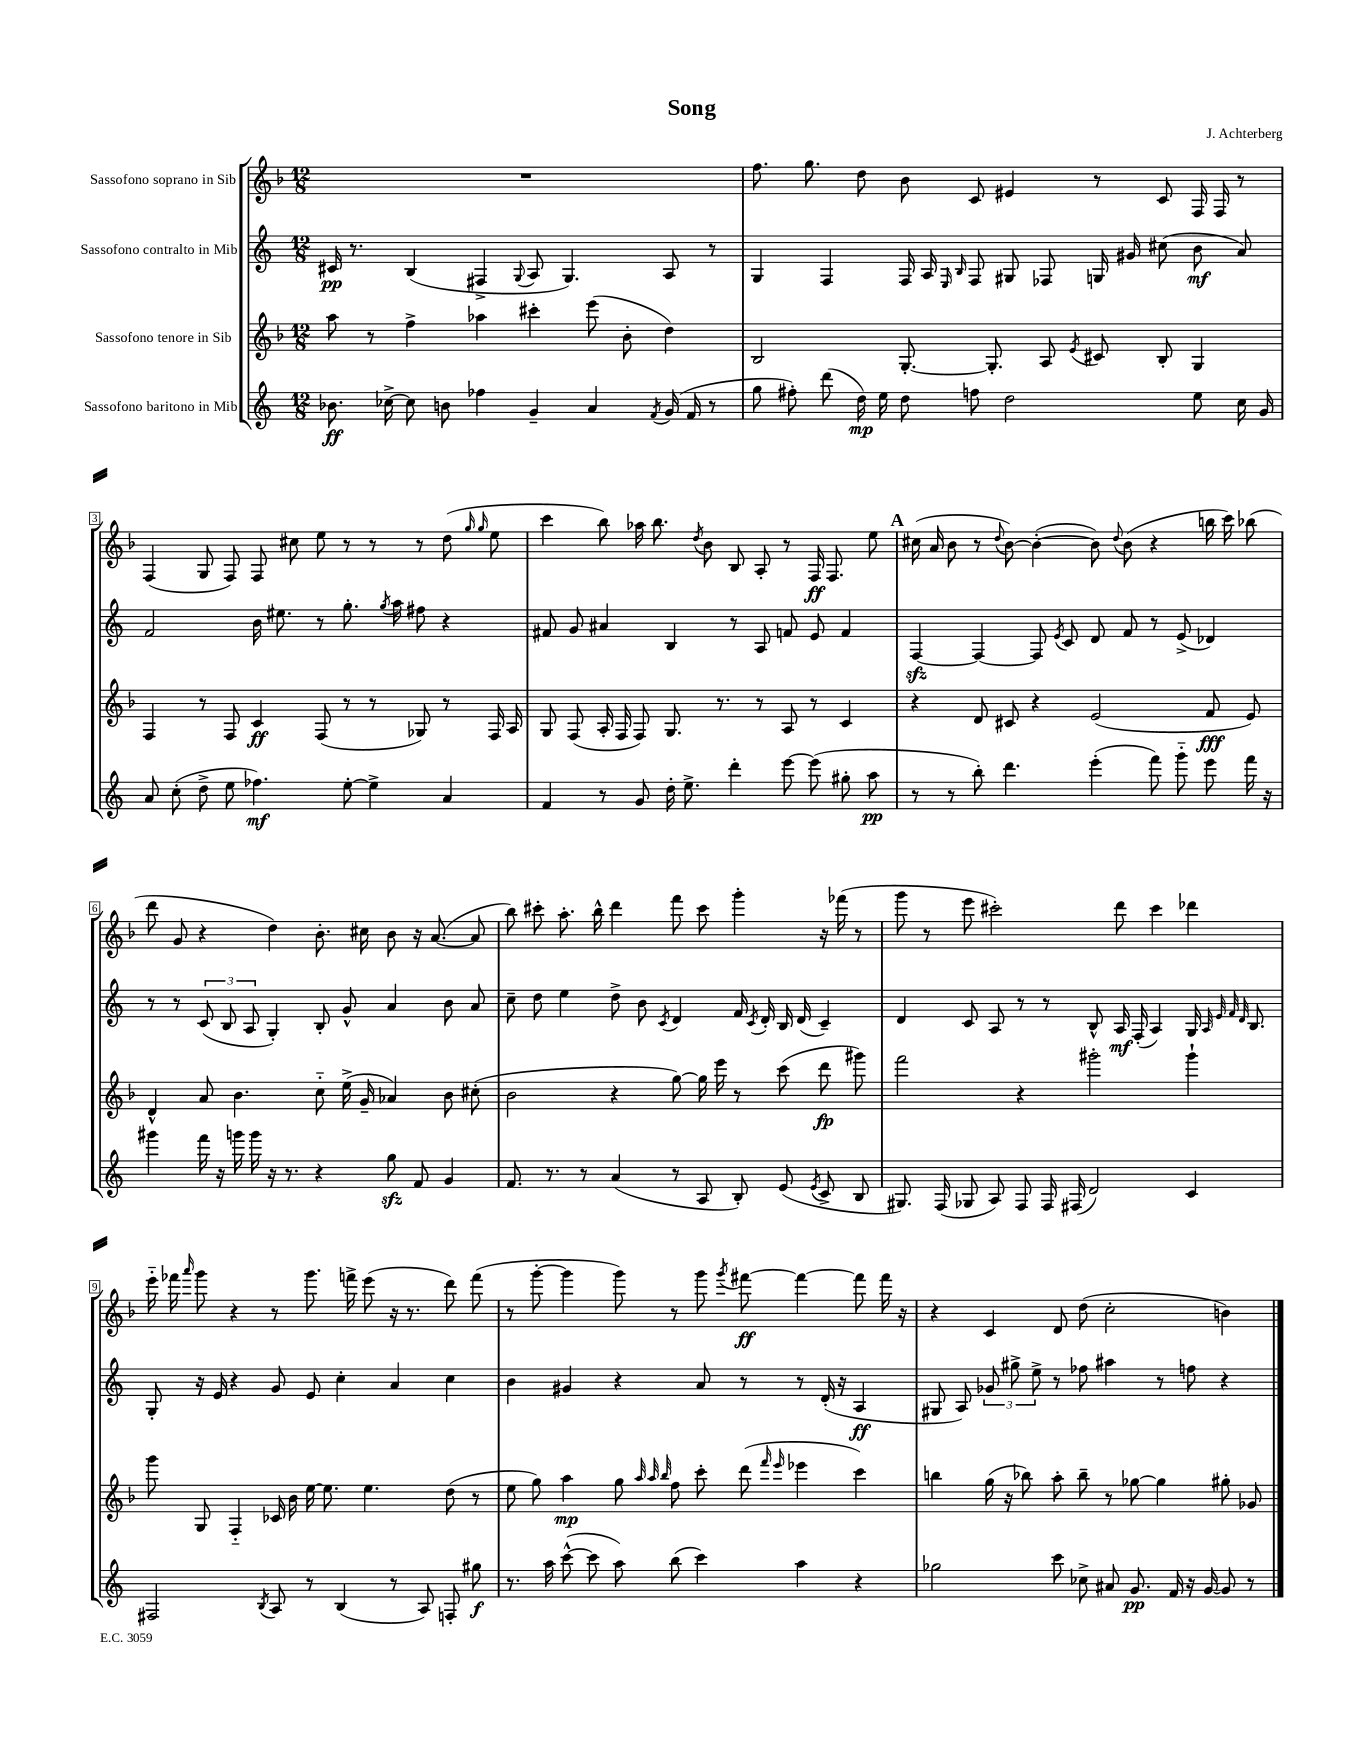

**kern	**kern	**kern	**kern
*staff4	*staff3	*staff2	*staff1
*clefG2	*clefG2	*clefG2	*clefG2
*k[]	*k[b-]	*k[]	*k[b-]
*M12/8	*M12/8	*M12/8	*M12/8
8.b-	8aa	16c#	1.r
.	.	8.r	.
.	8r	.	.
[16cc-^	.	.	.
8cc-]	4ff^	(4B	.
8b	.	.	.
4ff-	4aa-	4F#^	.
.	.	8qqG	.
4g~	4ccc#'	8A	.
.	.	4.G)	.
4a	(8eee	.	.
.	8b-'	.	.
8qf	.	.	.
(16g	4dd)	8A	.
16f	.	.	.
8r	.	8r	.
=	=	=	=
8gg	2B-	4G	8.ff
8ff#')	.	.	.
.	.	.	8.gg
(8ddd	.	4F	.
16dd)	.	.	8dd
16ee	.	.	.
8dd	[8.G'	16F	8b-
.	.	16A	.
.	.	16qqE	.
.	.	16qqB	.
8ff	.	8F	8c
.	8.G']	.	.
2dd	.	8G#	4e#
.	8A	8F-	.
.	8qe	.	.
.	8c#	16G	8r
.	.	16g#	.
.	8B-'	(8cc#	8c
8ee	4G	8b	16F
.	.	.	16F
16cc	.	8a)	8r
16g	.	.	.
=	=	=	=
8a	4F	2f	(4F
(8cc'	.	.	.
8dd^	8r	.	8G
8ee	8F	.	8F)
4.ff-)	4c	16b	8F
.	.	8.ee#	.
.	.	.	8cc#
.	(8F	8r	8ee
[8ee'	8r	8.gg'	8r
4ee^]	8r	.	8r
.	.	8qgg	.
.	.	16aa	.
.	8G-)	8ff#	8r
4a	8r	4r	(8dd
.	.	.	16qqgg
.	.	.	16qqgg
.	16F	.	8ee
.	16A	.	.
=	=	=	=
4f	8G	8f#	4ccc
.	(8F	8g	.
8r	16A'	4a#	8bb-)
.	16F	.	.
8g	8F)	.	16aa-
.	.	.	8.bb-
16dd'	8.G	4B	.
8.ee^	.	.	.
.	.	.	8qdd
.	.	.	8b-
.	8.r	.	.
4ddd'	.	8r	8B-
.	8r	8A	8A'
[8eee	8A	8f	8r
(8eee]	8r	8e	16F
.	.	.	8.F
8gg#'	4c	4f	.
8aa	.	.	8ee
=	=	=	=
8r	4r	[4F	(16cc#
.	.	.	16a
8r	.	.	8b-
8bb')	8d	4F_	8r
.	.	.	8qqdd
4.ddd	8c#	.	[8b-)
.	4r	8F]	(4b-'_
.	.	8qe	.
.	.	8c	.
(4eee'	(2e	8d	8b-])
.	.	.	8qqdd
.	.	8f	(8b-
8fff)	.	8r	4r
8ggg'~	.	(8e^	.
8eee	8f	4d-)	16bb
.	.	.	16ccc)
16fff	8e)	.	(8bb-
16r	.	.	.
=	=	=	=
4ggg#	4d^^	8r	8ddd
.	.	8r	8g
16fff	8a	(12c	4r
16r	.	.	.
.	.	12B	.
16ggg	4.b-	.	.
.	.	12A	.
16ggg	.	.	.
16r	.	4G')	4dd)
8.r	.	.	.
4r	8cc'~	8B'	8.b-'
.	(16ee^	8g^^	.
.	16g~	.	16cc#
8gg	4a-)	4a	8b-
8f	.	.	16r
.	.	.	([8.a
4g	8b-	8b	.
.	(8cc#'	8a	8a]
=	=	=	=
8.f	2b-	8cc~	8bb-)
.	.	8dd	8ccc#'
8.r	.	.	.
.	.	4ee	8.aa'
8r	.	.	.
.	.	.	16bb-^^
(4a	4r	8dd^	4ddd
.	.	8b	.
.	.	8qc	.
8r	[8gg)	4d	8fff
8A	16gg]	.	8ccc#
.	16eee	.	.
8B')	8r	16f	4ggg'
.	.	8qc	.
.	.	16d'	.
(8e	(8ccc	16B	.
.	.	(16d	.
8qe	.	.	.
8c^	8ddd	4c~)	16r
.	.	.	(16fff-
8B	8ggg#)	.	8r
=	=	=	=
8.G#)	2fff	4d	8ggg
.	.	.	8r
(16F	.	.	.
8G-	.	8c	8eee
8A)	.	8A	2ccc#')
8F	4r	8r	.
16F	.	8r	.
(16F#	.	.	.
2d)	2ggg#'	8B^^	.
.	.	16A	8ddd
.	.	(16F'	.
.	.	4A)	4ccc#
4c	4ggg#`	16G	4ddd-
.	.	32qqA	.
.	.	32qqe	.
.	.	32qqf	.
.	.	32qqd	.
.	.	8.B	.
=	=	=	=
2F#	8ggg	8G'	16eee'~
.	.	.	16fff-
.	.	.	16qqaaa
.	8G	16r	8ggg
.	.	16e	.
.	4F'~	4r	4r
8qB	.	.	.
8A	16c-	8g	8r
.	16b-	.	.
8r	[16ee	8e	8.ggg
.	8.ee]	.	.
(4B	.	4cc'	.
.	.	.	16fff^
.	4.ee	.	(8eee
8r	.	4a	16r
.	.	.	8.r
8A)	.	.	.
8F'	(8dd	4cc	8ddd)
8gg#	8r	.	(8fff
=	=	=	=
8.r	8ee	4b	8r
.	8gg)	.	[8ggg'
16aa	.	.	.
([8ccc^^	4aa	4g#	4ggg]
8ccc]	.	.	.
8aa)	8gg	4r	8ggg)
.	32qqaa	.	.
.	32qqaa	.	.
.	32qqbb-	.	.
(8bb	8ff	.	8r
4ccc)	8ccc'	8a	8ggg
.	.	.	8qggg
.	(8ddd	8r	[8fff#
.	16qqfff	.	.
.	16qqeee	.	.
4aa	4eee-	8r	4fff#_
.	.	(16d'	.
.	.	16r	.
4r	4ccc)	4A	8fff#]
.	.	.	16fff#
.	.	.	16r
=	=	=	=
2gg-	4bb	8G#	4r
.	.	8A)	.
.	(16gg	12g-	4c
.	16r	.	.
.	.	12gg#^	.
.	8bb-)	.	.
.	.	12ee^	.
8ccc	8aa'	8r	8d
8cc-^	8bb-~	8ff-	(8dd
8a#	8r	4aa#	2cc'
8.g	[8gg-	.	.
.	4gg-]	8r	.
16f	.	.	.
16r	.	8ff	.
[16g	.	.	.
8g]	8gg#'	4r	4b)
8r	8g-	.	.
==	==	==	==
*-	*-	*-	*-
